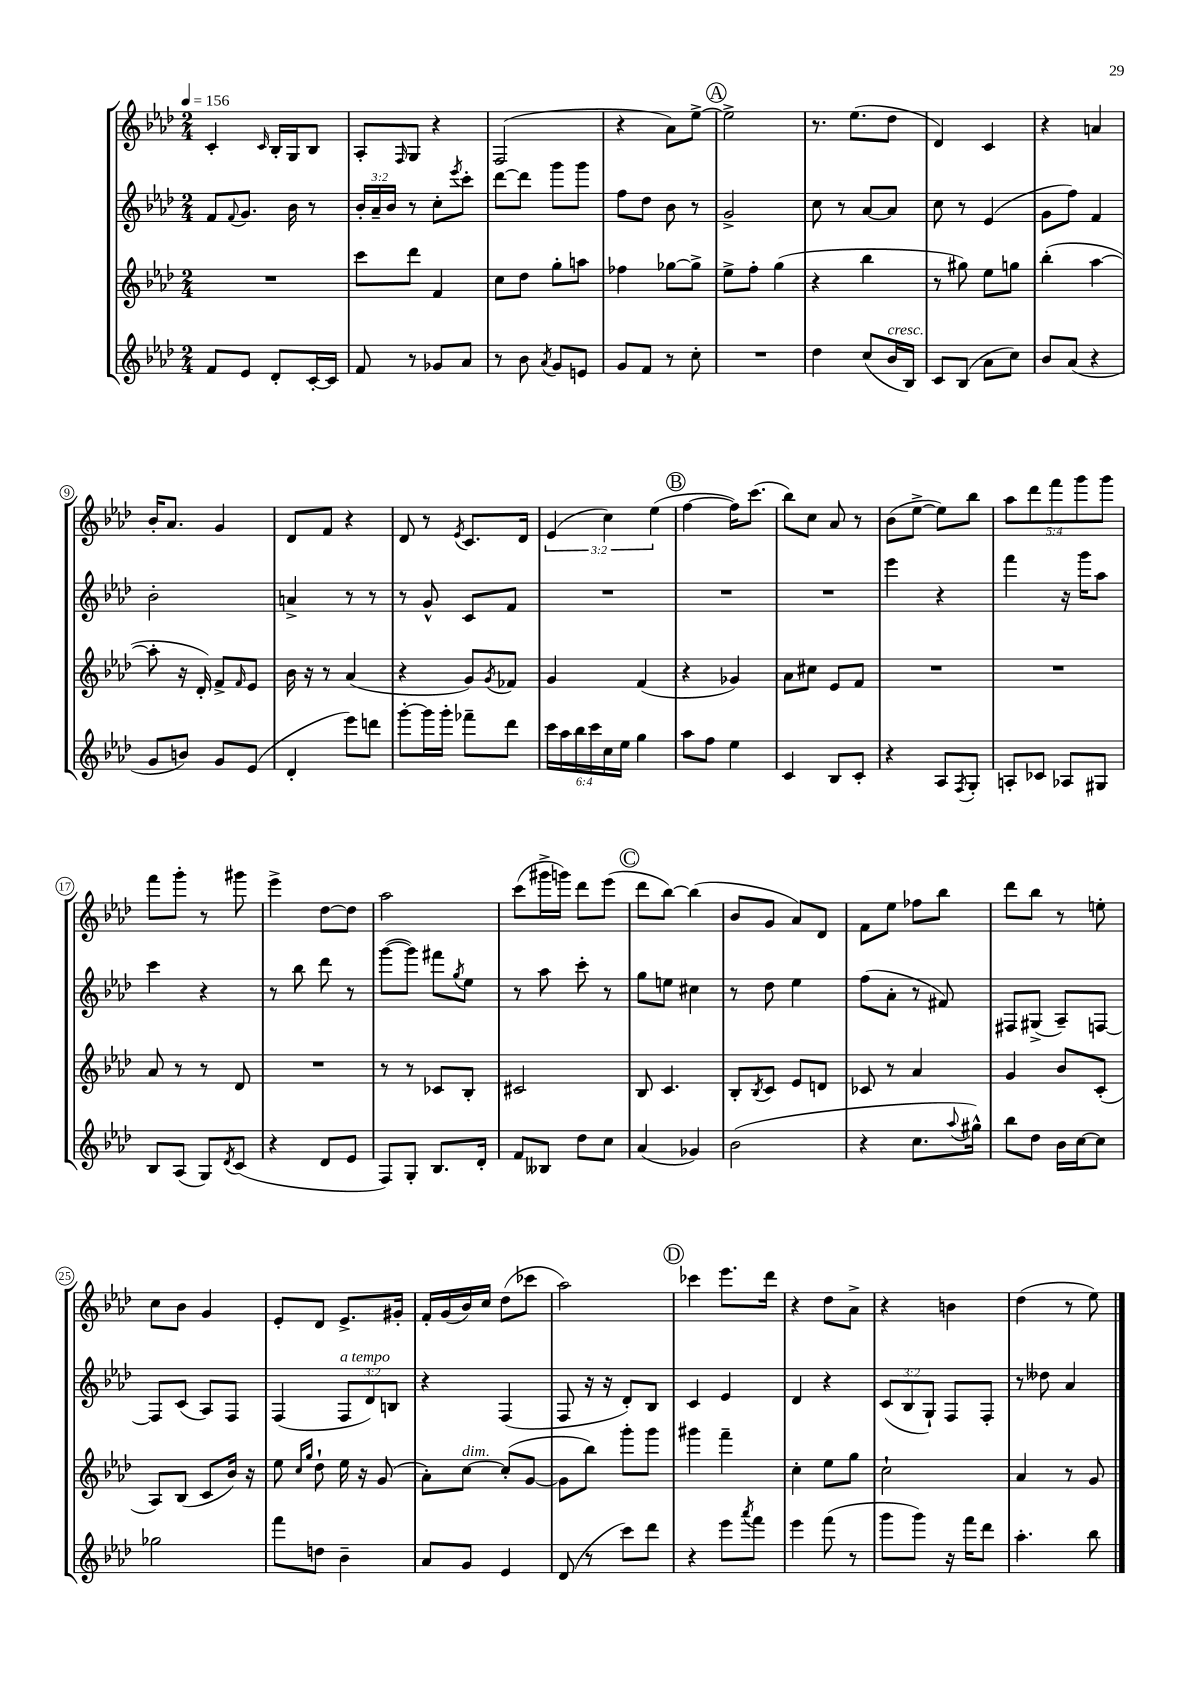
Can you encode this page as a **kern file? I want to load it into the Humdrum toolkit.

**kern	**kern	**kern	**kern
*staff4	*staff3	*staff2	*staff1
*clefG2	*clefG2	*clefG2	*clefG2
*k[b-e-a-d-]	*k[b-e-a-d-]	*k[b-e-a-d-]	*k[b-e-a-d-]
*M2/4	*M2/4	*M2/4	*M2/4
*MM156	*MM156	*MM156	*MM156
8f	2r	8f	4c'
.	.	8qqf	.
8e-	.	8.g	.
.	.	.	16qqc
8d-'	.	.	16B-'
.	.	16b-	16G
[16c'	.	8r	8B-
16c]	.	.	.
=	=	=	=
8f	8ccc	24b-'	8A-'
.	.	24a-~	.
.	.	24b-	.
.	.	.	16qqF
8r	8ddd-	8r	8G
8g-	4f	8cc'	4r
.	.	8qeee-	.
8a-	.	8ccc'	.
=	=	=	=
8r	8cc	[8ddd-	(2F
8b-	8dd-	8ddd-]	.
8qa-	.	.	.
8g	8gg'	8ggg	.
8e	8aa	8ggg	.
=	=	=	=
8g	4ff-	8ff	4r
8f	.	8dd-	.
8r	[8gg-	8b-	8a-)
8cc'	8gg-^]	8r	[8ee-^
=	=	=	=
2r	8ee-^	2g^	2ee-^]
.	8ff'	.	.
.	(4gg	.	.
=	=	=	=
4dd-	4r	8cc	8.r
.	.	8r	.
.	.	.	(8.ee-
(8cc	4bb-	[8a-	.
16b-	.	8a-]	8dd-
16B-)	.	.	.
=	=	=	=
8c	8r	8cc	4d-)
(8B-	8gg#)	8r	.
8a-	8ee-	(4e-	4c
8cc)	8gg	.	.
=	=	=	=
8b-	(4bb-'	8g	4r
(8a-	.	8ff)	.
4r	[4aa-	4f	4a
=	=	=	=
8g	8aa-']	2b-'	16b-'
.	.	.	8.a-
8b)	16r	.	.
.	16d-')	.	.
8g	8f^	.	4g
.	16qqf	.	.
(8e-	8e-	.	.
=	=	=	=
4d-'	16b-	4a^	8d-
.	16r	.	.
.	8r	.	8f
8eee-)	(4a-	8r	4r
8ddd	.	8r	.
=	=	=	=
[8ggg'	4r	8r	8d-
16ggg]	.	8g^^	8r
16ggg'	.	.	.
.	.	.	8qe-
8fff-~	8g)	8c	8.c
.	8qg	.	.
8ddd-	8f-	8f	.
.	.	.	16d-
=	=	=	=
24ccc	4g	2r	(6e-
24aa-	.	.	.
24bb-	.	.	.
24ccc	.	.	.
24cc	.	.	6cc)
24ee-	.	.	.
4gg	(4f	.	.
.	.	.	(6ee-
=	=	=	=
8aa-	4r	2r	[4ff
8ff	.	.	.
4ee-	4g-)	.	16ff])
.	.	.	(8.ccc
=	=	=	=
4c	8a-	2r	8bb-)
.	8cc#	.	8cc
8B-	8e-	.	8a-
8c'	8f	.	8r
=	=	=	=
4r	2r	4eee-	(8b-
.	.	.	[8ee-^
8A-	.	4r	8ee-])
8qF	.	.	.
8G'	.	.	8bb-
=	=	=	=
8A'	2r	4fff	10aa-
.	.	.	10ddd-
8c-	.	.	.
.	.	.	10fff
8A-	.	16r	.
.	.	.	10ggg
.	.	16ggg	.
8G#	.	8aa-	.
.	.	.	10ggg
=	=	=	=
8B-	8a-	4ccc	8fff
(8A-	8r	.	8ggg'
8G)	8r	4r	8r
8qd-	.	.	.
(8c	8d-	.	8ggg#
=	=	=	=
4r	2r	8r	4eee-^
.	.	8bb-	.
8d-	.	8ddd-	[8dd-
8e-	.	8r	8dd-]
=	=	=	=
8F)	8r	([8ggg	2aa-
8G'	8r	8ggg])	.
8.B-	8c-	8fff#	.
.	.	8qgg	.
.	8B-'	8ee-	.
16d-'	.	.	.
=	=	=	=
8f	2c#	8r	(8ccc
8B--	.	8aa-	16ggg#^
.	.	.	16ggg)
8dd-	.	8ccc'	8ddd-
8cc	.	8r	(8eee-
=	=	=	=
(4a-	8B-	8gg	8ddd-
.	4.c	8ee	[8bb-)
4g-)	.	4cc#	(4bb-]
=	=	=	=
(2b-	8B-'	8r	8b-
.	8qB-	.	.
.	8c	8dd-	8g
.	8e-	4ee-	8a-)
.	8d	.	8d-
=	=	=	=
4r	8c-	(8ff	8f
.	8r	8a-'	8ee-
8.cc	4a-	8r	8ff-
.	.	8f#)	8bb-
8qqaa-	.	.	.
16gg#^^)	.	.	.
=	=	=	=
8bb-	4g	8F#	8ddd-
8dd-	.	(8G#^	8bb-
16b-	8b-	8A-~)	8r
[16cc	.	.	.
8cc]	(8c'	[8F	8ee'
=	=	=	=
2gg-	8A-)	8F]	8cc
.	(8B-	(8c	8b-
.	8c	8A-)	4g
.	16b-)	8F	.
.	16r	.	.
=	=	=	=
8fff	8ee-	(4F	8e-'
.	16qqcc	.	.
.	16qqgg	.	.
8dd	8dd-`	.	8d-
4b-~	16ee-	12F	8.e-^
.	16r	.	.
.	.	12d-)	.
.	(8g	.	.
.	.	12B	.
.	.	.	16g#'
=	=	=	=
8a-	8a-')	4r	16f'
.	.	.	(16g
8g	[8cc	.	16b-)
.	.	.	16cc
4e-	(8cc']	(4F	(8dd-
.	[8g	.	8ccc-
=	=	=	=
(8d-	8g]	8F	2aa-)
8r	8bb-)	16r	.
.	.	16r	.
8ccc)	8ggg'	8d-')	.
8ddd-	8ggg	8B-	.
=	=	=	=
4r	4ggg#	4c	4ccc-
8eee-	4fff~	4e-	8.eee-
8qaaa-	.	.	.
8fff	.	.	.
.	.	.	16ddd-
=	=	=	=
4eee-	4cc'	4d-	4r
(8fff	8ee-	4r	8dd-
8r	8gg	.	8a-^
=	=	=	=
8ggg	2cc`	(12c	4r
.	.	12B-	.
8ggg)	.	.	.
.	.	12G`)	.
16r	.	8F	4b
16fff	.	.	.
8ddd-	.	8F'	.
=	=	=	=
4.aa-'	4a-	8r	(4dd-
.	.	8dd--	.
.	8r	4a-	8r
8bb-	8g	.	8ee-)
==	==	==	==
*-	*-	*-	*-
